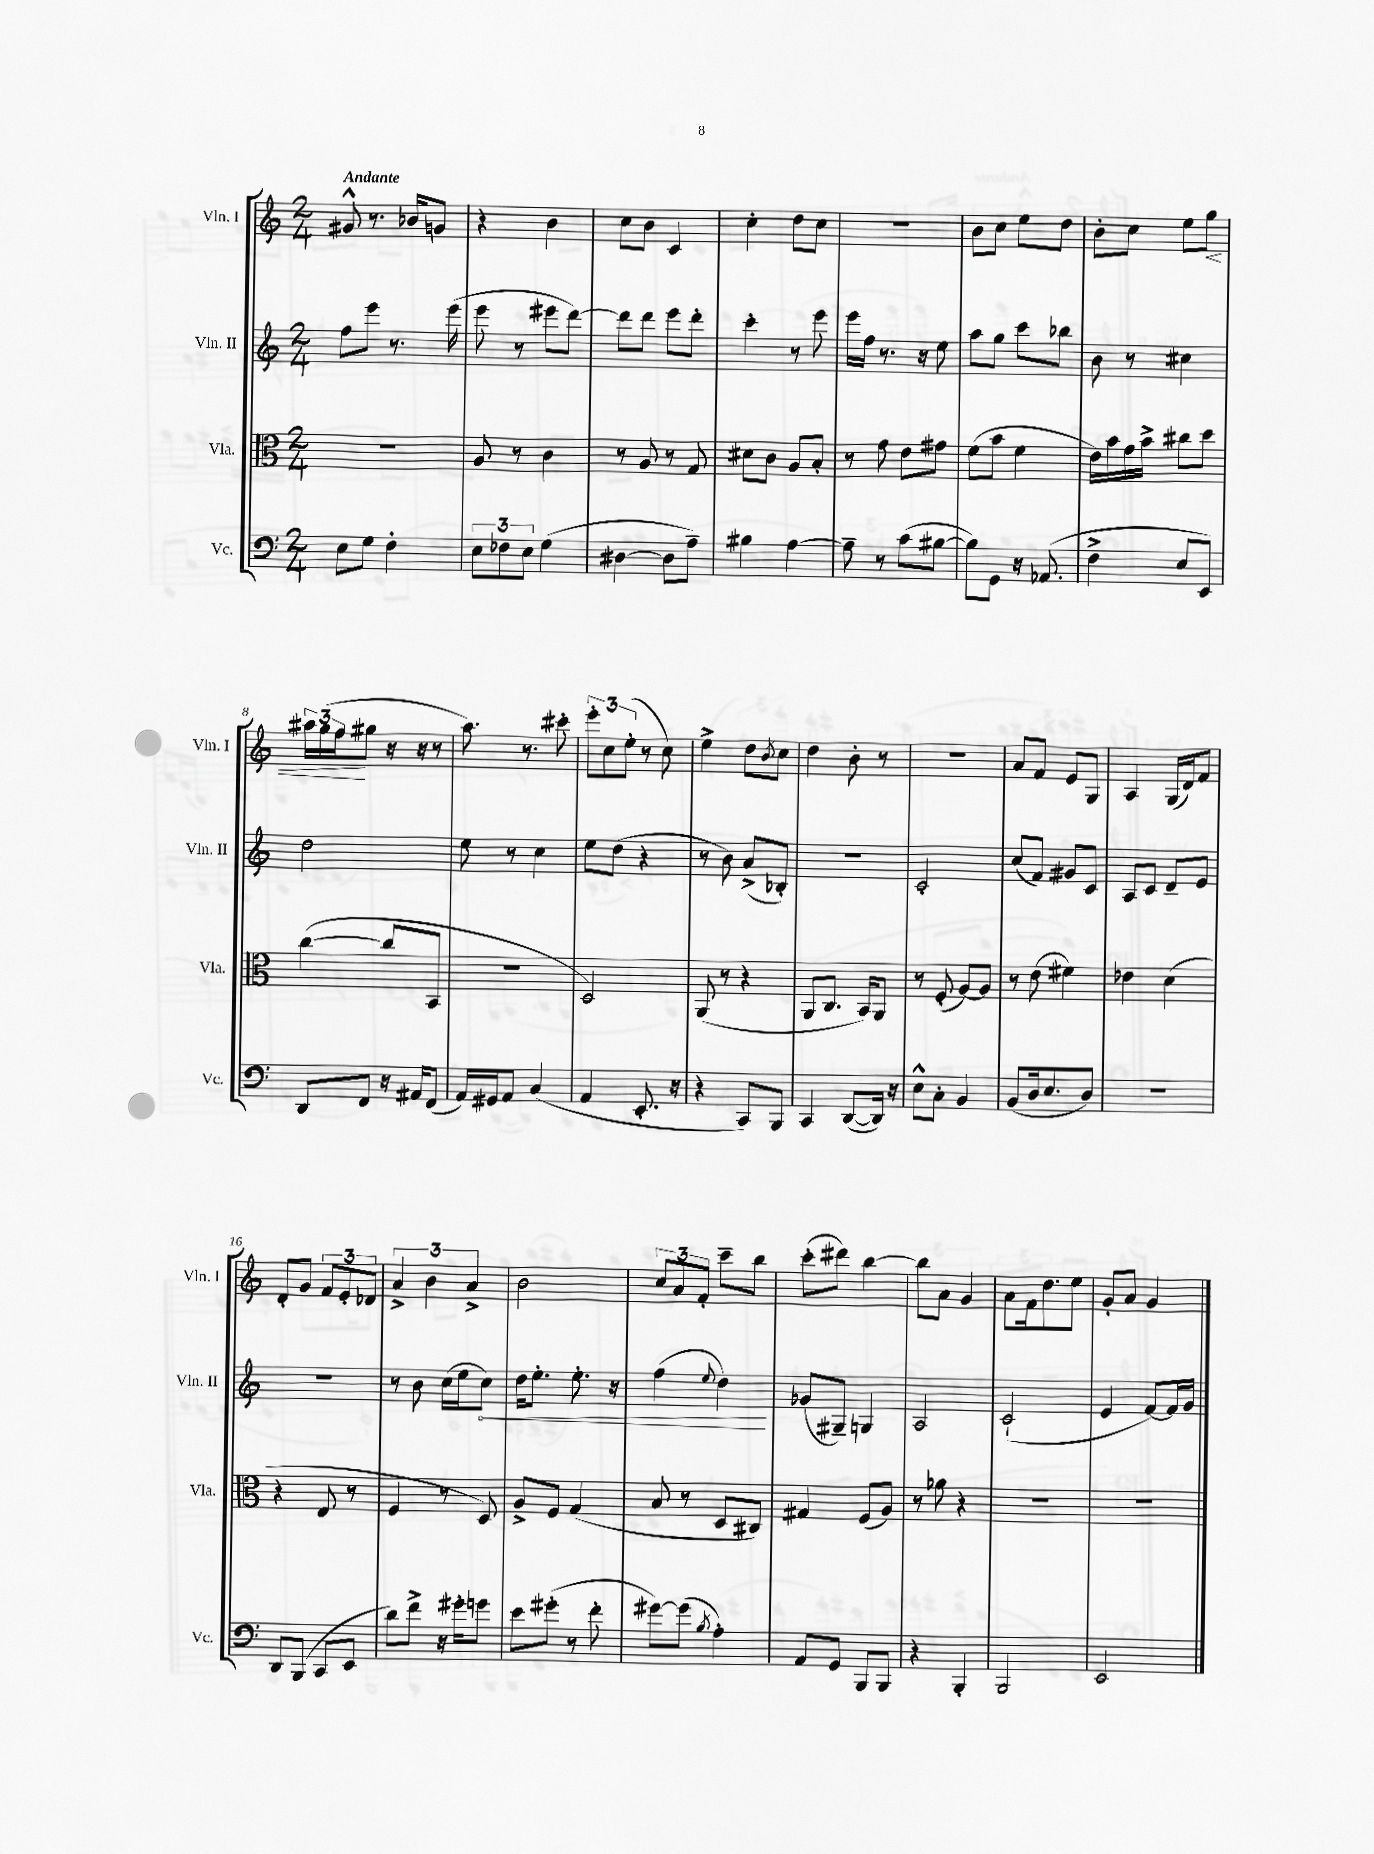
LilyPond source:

<<
\new StaffGroup <<
\new Staff = "s0" \with { instrumentName = "Vln. I" shortInstrumentName = "Vln. I" } {
    \clef treble \key c \major \numericTimeSignature \time 2/4 \tempo "Andante"
    gis'8-^ r8. bes'16 g'8 |
    r4 b'4 |
    c''8 b'8 c'4 |
    c''4-. d''8 c''8 |
    r2 |
    b'8 c''8 e''8 d''8 |
    b'8-. c''8 e''8 g''8\< |
    \tuplet 3/2 { ais''16 g''16( f''16\! } gis''8 r16 r16 r8 |
    a''8.) r8. cis'''8-. |
    \tuplet 3/2 { e'''8-. c''8 e''8-.( } r8 c''8) |
    e''4-> d''8 \acciaccatura { b'8 } c''8 |
    d''4 b'8-. r8 |
    r2 |
    a'8 f'8 e'8 g8 |
    a4 g16( d'16) f'8 |
    d'8-. g'8 \tuplet 3/2 { f'8 e'8-. des'8 } |
    \tuplet 3/2 { a'4-> b'4 a'4-> } |
    b'2 |
    \tuplet 3/2 { c''8 a'8 f'8-. } c'''8-- b''8 |
    c'''8-.( dis'''8) b''4~ |
    b''8 a'8 g'4 |
    a'8 f'16 d''8. e''8 |
    g'8-. a'8 g'4 \bar "|." |
}
\new Staff = "s1" \with { instrumentName = "Vln. II" shortInstrumentName = "Vln. II" } {
    \clef treble \key c \major \numericTimeSignature \time 2/4
    f''8 e'''8 r8. e'''16( |
    e'''8 r8 eis'''8 d'''8~) |
    d'''8 d'''8 e'''8 d'''8-. |
    c'''4-. r8 e'''8 |
    e'''16 f''16 r8. r16 e''8 |
    a''8 g''8 c'''8 bes''8 |
    b'8 r8 cis''4 |
    d''2 |
    e''8 r8 c''4 |
    e''8 d''8( r4 |
    r8 b'8) a'8->( bes8-.) |
    r2 |
    c'2-. |
    c''8( f'8) gis'8 c'8 |
    a8 c'8 d'8-- e'8 |
    R2 |
    r8 b'8 c''16( e''16 \once \override Hairpin.circled-tip = ##t c''8\<) |
    d''16 e''8.-. e''8.-. r16 |
    f''4( \appoggiatura { e''8 } d''4\!) |
    ges'8( gis8--) g4 |
    a2 |
    c'2-!( |
    e'4 f'8~) f'16 g'16 \bar "|." |
}
\new Staff = "s2" \with { instrumentName = "Vla." shortInstrumentName = "Vla." } {
    \clef alto \key c \major \numericTimeSignature \time 2/4
    r2 |
    a8 r8 c'4 |
    r8 a8 r8 g8 |
    dis'8 c'8 a8 b8-. |
    r8 g'8 e'8 gis'8 |
    f'8( b'8 f'4 |
    e'16) b'16 g'16 b'16-> cis''8 d''8 |
    c''4~( c''8 b,8 |
    R2 |
    d2) |
    a,8( r8 r4 |
    a,8 c8. b,16) a,8 |
    r8 f8-.( a8~) a8 |
    r8 e'8( fis'4) |
    ees'4 d'4( |
    r4 e8 r8 |
    f4 r8 d8) |
    a8-> f8 g4( |
    b8 r8 d8 cis8) |
    gis4 f8( a8) |
    r8 aes'8 r4 |
    R2 |
    R2 \bar "|." |
}
\new Staff = "s3" \with { instrumentName = "Vc." shortInstrumentName = "Vc." } {
    \clef bass \key c \major \numericTimeSignature \time 2/4
    e8 g8 f4-. |
    \tuplet 3/2 { e8 fes8 e8 } g4( |
    dis4~ dis8 a8--) |
    bis4 a4~ |
    a8-- r8 c'8( bis8~ |
    bis8) g,8 r16 aes,8.( |
    f4-> e8 e,8) |
    d,8 f,8 r16 ais,16 f,8( |
    a,16) gis,16 a,8 c4( |
    a,4 e,8.-. r16 |
    r4 c,8) b,,8 |
    c,4 d,8~( d,16) r16 |
    e8-^ c8-. b,4 |
    b,8( d16 e8. d8) |
    r2 |
    d,8 b,,8( c,8 e,8 |
    d'8) f'8-> r16 gis'16-. g'8 |
    e'8 gis'8-.( r8 f'8-. |
    gis'8~) gis'8( \acciaccatura { b8 } a4-.) |
    a,8 g,8 b,,8 b,,8 |
    r4 b,,4-. |
    b,,2 |
    e,2 \bar "|." |
}
>>
>>
